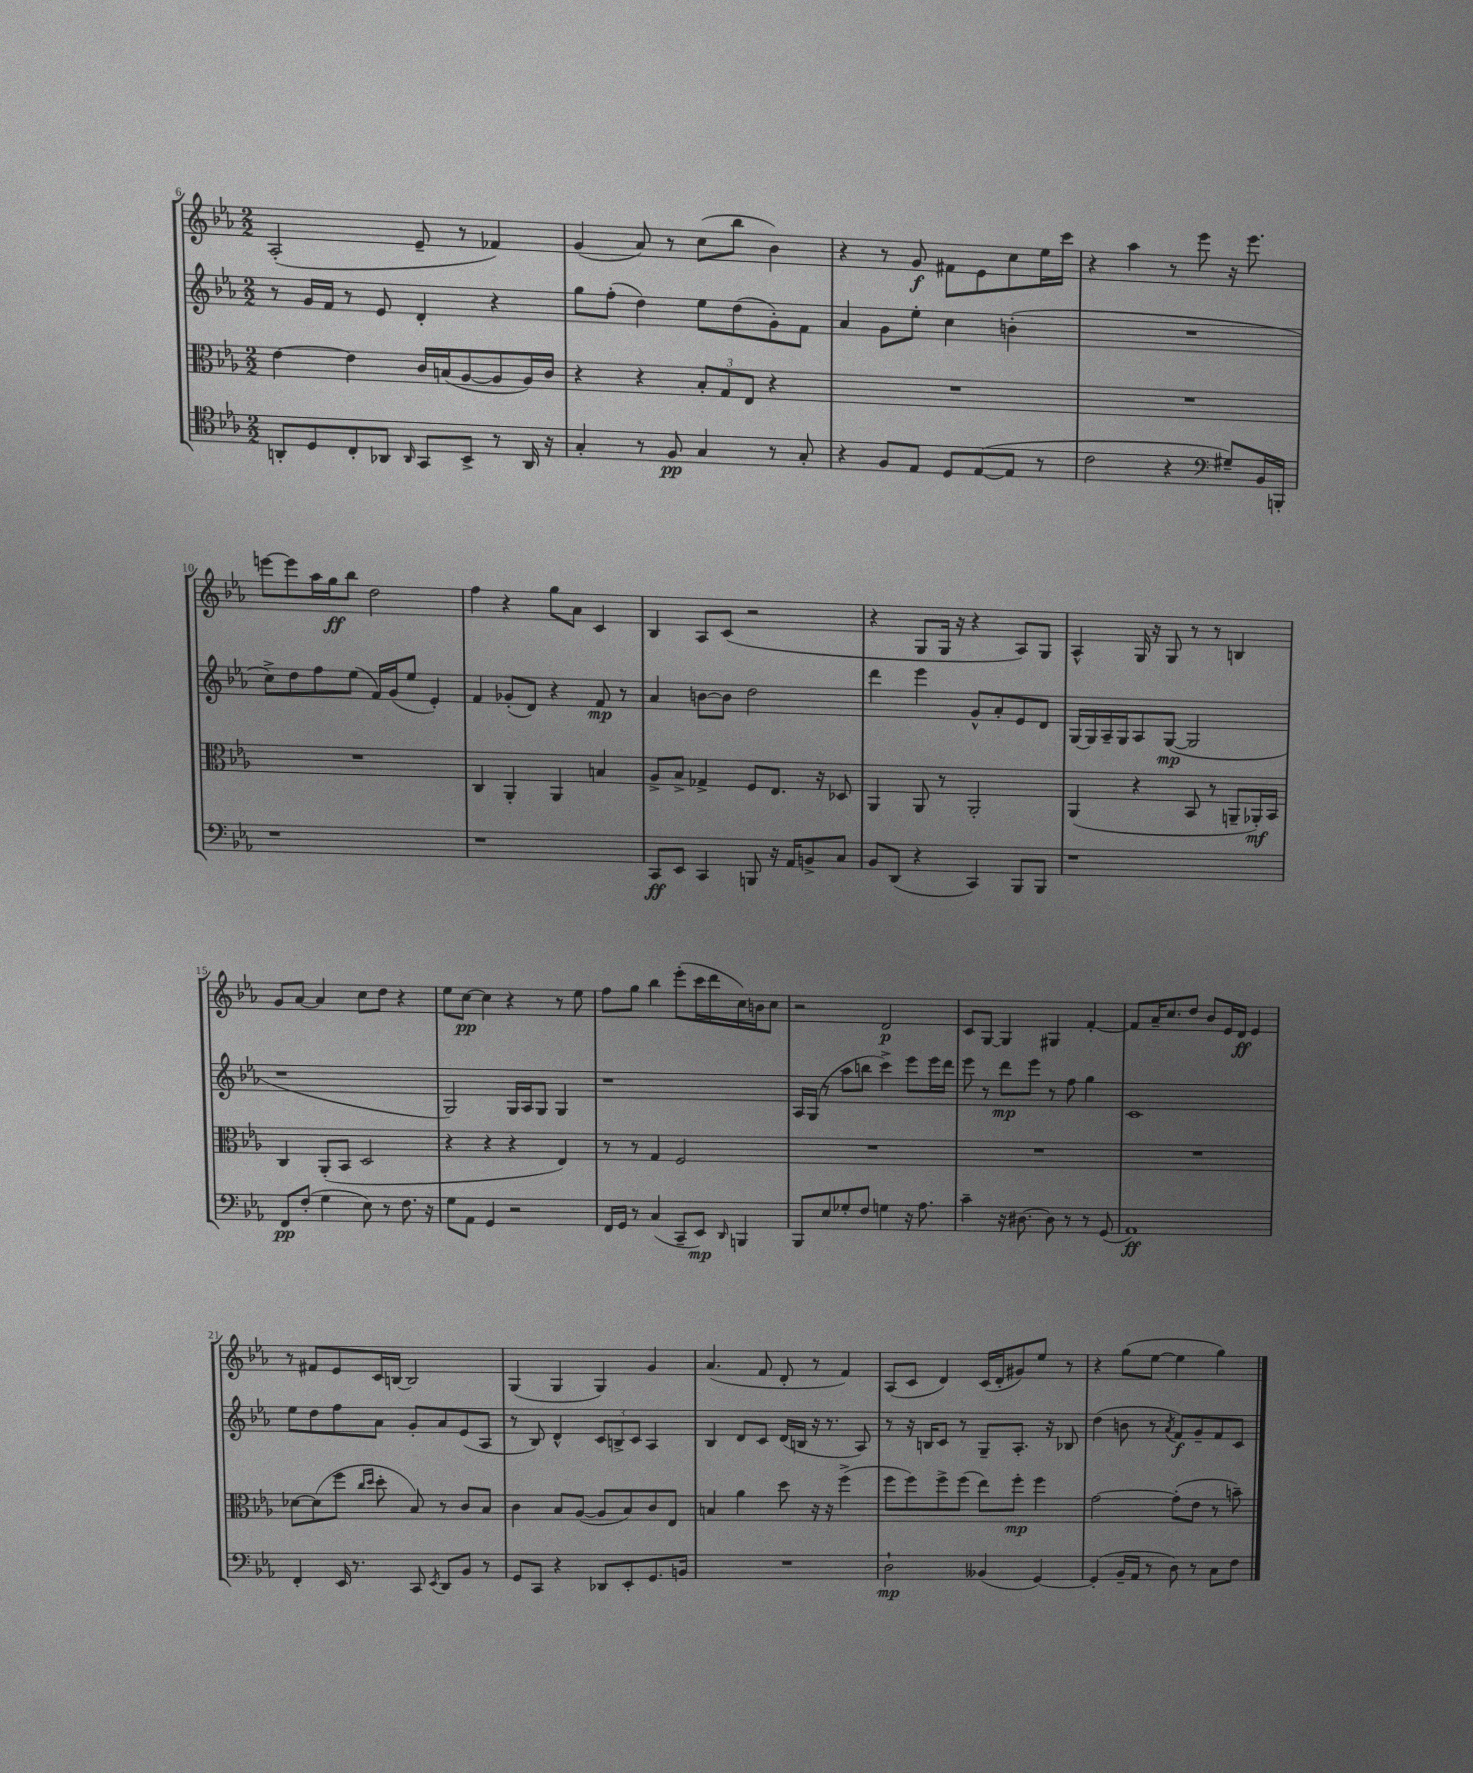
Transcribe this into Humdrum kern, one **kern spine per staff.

**kern	**dynam	**kern	**dynam	**kern	**dynam	**kern	**dynam
*part4	*part4	*part3	*part3	*part2	*part2	*part1	*part1
*staff4	*staff4	*staff3	*staff3	*staff2	*staff2	*staff1	*staff1
*clefC4	*	*clefC3	*	*clefG2	*	*clefG2	*
*k[b-e-a-]	*	*k[b-e-a-]	*	*k[b-e-a-]	*	*k[b-e-a-]	*
*M2/2	*	*M2/2	*	*M2/2	*	*M2/2	*
=6	=6	=6	=6	=6	=6	=6	=6
8AAn'/L	.	[4e-\	.	8r	.	(2A-'/	.
8D/	.	.	.	16g/LL	.	.	.
.	.	.	.	16f/JJ	.	.	.
8C'/	.	4e-\]	.	8r	.	.	.
8AA-X/J	.	.	.	8e-/	.	.	.
16qqAA-/	.	.	.	.	.	.	.
8GG/L	.	16c/LL	.	4d'/	.	8e-~/	.
.	.	(16Bn/J	.	.	.	.	.
8BB-^/J	.	[8A-/	.	.	.	8r	.
8r	.	8A-/]	.	4r	.	4f-X/)	.
16AA-/	.	16A-/L)	.	.	.	.	.
16r	.	16c/JJ	.	.	.	.	.
=7	=7	=7	=7	=7	=7	=7	=7
4G'/	.	4r	.	8gg\L	.	(4g/	.
.	.	.	.	(8ff'\J	.	.	.
8r	.	4r	.	4dd\)	.	8a-/)	.
8F/	pp	.	.	.	.	8r	.
4G/	.	12B-'/L	.	8ee-\L	.	(8cc\L	.
.	.	12G/	.	.	.	.	.
.	.	.	.	(8dd\	.	8bb-\J	.
.	.	12E-/J	.	.	.	.	.
8r	.	4r	.	8g'\)	.	4b-\)	.
8G'/	.	.	.	8f\J	.	.	.
=8	=8	=8	=8	=8	=8	=8	=8
4r	.	1r	.	4a-/	.	4r	.
8F/L	.	.	.	8g\L	.	8r	.
8E-/J	.	.	.	8ee-'\J	.	8g/	f
8D/L	.	.	.	4cc\	.	8f#X\L	.
([8E-/	.	.	.	.	.	8e-\	.
8E-/J]	.	.	.	(4bn'\	.	8cc\	.
8r	.	.	.	.	.	16ee-\L	.
.	.	.	.	.	.	16ccc\JJ	.
=9	=9	=9	=9	=9	=9	=9	=9
2c\	.	1r	.	1r	.	4r	.
.	.	.	.	.	.	4aa-\	.
4r	.	.	.	.	.	8r	.
.	.	.	.	.	.	8eee-\	.
*clefF4	*	*	*	*	*	*	*
8G#X~/L)	.	.	.	.	.	16r	.
.	.	.	.	.	.	8.eee-\	.
16BB-/L	.	.	.	.	.	.	.
16BBBn'/JJ	.	.	.	.	.	.	.
!!LO:LB:g=z
=10	=10	=10	=10	=10	=10	=10	=10
1r	.	1r	.	8cc^\L)	.	[8eeen\L	.
.	.	.	.	8dd\	.	8eee\]	.
.	.	.	.	8ff\	.	16aa-\L	.
.	.	.	.	.	.	16gg\J	ff
.	.	.	.	(8ee-\J	.	8bb-\J	.
.	.	.	.	16f/LL)	.	2dd\	.
.	.	.	.	(16g/J	.	.	.
.	.	.	.	8ee-/J	.	.	.
.	.	.	.	4e-'/)	.	.	.
=11	=11	=11	=11	=11	=11	=11	=11
1r	.	4C/	.	4f/	.	4ff\	.
.	.	4AA-'/	.	(8g-X'/L	.	4r	.
.	.	.	.	8d/J)	.	.	.
.	.	4AA-/	.	4r	.	8gg\L	.
.	.	.	.	.	.	8a-\J	.
.	.	4Bn/	.	8f/	mp	4c/	.
.	.	.	.	8r	.	.	.
=12	=12	=12	=12	=12	=12	=12	=12
8CC/L	ff	8A-^/L	.	4a-/	.	4B-/	.
8EE-/J	.	8B-^/J	.	.	.	.	.
4CC/	.	4G-X^/	.	[8bn\L	.	8A-/L	.
.	.	.	.	8b\J]	.	(8c/J	.
8BBBn/	.	8F/L	.	2dd\	.	2r	.
16r	.	8.E-/J	.	.	.	.	.
16AA-/KL	.	.	.	.	.	.	.
8BBn^/	.	.	.	.	.	.	.
.	.	16r	.	.	.	.	.
8C/J	.	8D-X/	.	.	.	.	.
=13	=13	=13	=13	=13	=13	=13	=13
8BB-/L	.	4AA-/	.	4ddd\	.	4r	.
(8DD/J	.	.	.	.	.	.	.
4r	.	8AA-/	.	4eee-\	.	8G/L	.
.	.	8r	.	.	.	16G/Jk	.
.	.	.	.	.	.	16r	.
4CC/)	.	2AA-'/	.	8g^^/L	.	4r	.
.	.	.	.	8a-'/	.	.	.
8BBB-/L	.	.	.	8e-/	.	8A-/L)	.
8BBB-/J	.	.	.	8d/J	.	8G/J	.
=14	=14	=14	=14	=14	=14	=14	=14
1r	.	(4AA-/	.	[16G/LL	.	4A-^^/	.
.	.	.	.	16G/]	.	.	.
.	.	.	.	16A-~/	.	.	.
.	.	.	.	16G/J	.	.	.
.	.	4r	.	8A-/	.	16G/	.
.	.	.	.	.	.	16r	.
.	.	.	.	([8G/J	mp	8G/	.
.	.	8BB-/	.	2G/]	.	8r	.
.	.	8r	.	.	.	8r	.
.	.	8AAn~/L	.	.	.	4Bn/	.
.	.	16AA-X'/L)	mf	.	.	.	.
.	.	16BB-/JJ	.	.	.	.	.
!!LO:LB:g=z
=15	=15	=15	=15	=15	=15	=15	=15
8FF/L	pp	4C/	.	1r	.	8g/L	.
(8F'/J	.	.	.	.	.	[8a-/J	.
4G\	.	(8AA-'/L	.	.	.	4a-/]	.
.	.	8BB-/J	.	.	.	.	.
8E-\)	.	2D/	.	.	.	8cc\L	.
8r	.	.	.	.	.	8dd\J	.
8.F\	.	.	.	.	.	4r	.
16r	.	.	.	.	.	.	.
=16	=16	=16	=16	=16	=16	=16	=16
8G\L	.	4r	.	2G/)	.	8ee-\L	.
8AA-\J	.	.	.	.	.	[8cc\J	pp
4GG/	.	4r	.	.	.	4cc\]	.
2r	.	4r	.	16G/LL	.	4r	.
.	.	.	.	16A-/J	.	.	.
.	.	.	.	8G/J	.	.	.
.	.	4E-/)	.	4G/	.	8r	.
.	.	.	.	.	.	8ee-\	.
=17	=17	=17	=17	=17	=17	=17	=17
16FF/LL	.	8r	.	1r	.	8ff\L	.
16GG/JJ	.	.	.	.	.	.	.
8r	.	8r	.	.	.	8gg\J	.
(4C/	.	4G/	.	.	.	4bb-\	.
8CC~/L	.	2F/	.	.	.	(8eee-'\L	.
8EE-/J)	mp	.	.	.	.	16ccc\L	.
.	.	.	.	.	.	16ddd\	.
16qqDD/	.	.	.	.	.	.	.
4BBBn/	.	.	.	.	.	16cc\)	.
.	.	.	.	.	.	16bn\J	.
.	.	.	.	.	.	8cc\J	.
=18	=18	=18	=18	=18	=18	=18	=18
8BBB-/L	.	1r	.	16A-/LL	.	2r	.
.	.	.	.	(16G/JJ	.	.	.
8E-/	.	.	.	8r	.	.	.
8G-X'/	.	.	.	8aa-\L	.	.	.
8F/J	.	.	.	8bbn\J	.	.	.
4Gn\	.	.	.	4ccc^\)	.	2d/	p
16r	.	.	.	8eee-\L	.	.	.
8.A-\	.	.	.	.	.	.	.
.	.	.	.	16eee-\L	.	.	.
.	.	.	.	16ddd\JJ	.	.	.
=19	=19	=19	=19	=19	=19	=19	=19
4c~\	.	1r	.	8eee-\	.	8c/L	.
.	.	.	.	8r	.	[8G/J	.
16r	.	.	.	8ddd\L	mp	4G/]	.
[8.D#X\	.	.	.	.	.	.	.
.	.	.	.	8eee-\J	.	.	.
8D#\]	.	.	.	8r	.	4G#X/	.
8r	.	.	.	8ff\	.	.	.
8r	.	.	.	4gg\	.	[4f'/	.
(8GG/	.	.	.	.	.	.	.
=20	=20	=20	=20	=20	=20	=20	=20
1AA-)	ff	1r	.	1c	.	8f/L]	.
.	.	.	.	.	.	16a-~/K	.
.	.	.	.	.	.	8.cc/	.
.	.	.	.	.	.	8dd/J	.
.	.	.	.	.	.	8b-/L	.
.	.	.	.	.	.	16e-/L	.
.	.	.	.	.	.	16d/JJ	ff
.	.	.	.	.	.	4e-/	.
!!LO:LB:g=z
=21	=21	=21	=21	=21	=21	=21	=21
4FF'/	.	[8d-X\L	.	8ee-\L	.	8r	.
.	.	(8d-\]	.	8dd\	.	8f#X/L	.
16EE-/	.	8ff\J	.	8ff\	.	8e-/	.
8.r	.	.	.	.	.	.	.
.	.	16qqcc/LL	.	.	.	.	.
.	.	16qqdd/JJ	.	.	.	.	.
.	.	8dd'\	.	8a-\J	.	16c/L	.
.	.	.	.	.	.	[16Bn/JJ	.
8CC/	.	8B-/)	.	8g'/L	.	2B/]	.
8qEE-/	.	.	.	.	.	.	.
8DD/L	.	8r	.	8a-/	.	.	.
8BB-/J	.	8c/L	.	(8e-/	.	.	.
8r	.	8B-/J	.	8A-/J	.	.	.
=22	=22	=22	=22	=22	=22	=22	=22
8GG/L	.	4c\	.	8r	.	(4G/	.
8CC/J	.	.	.	8B-/)	.	.	.
4r	.	8B-/L	.	4d^^/	.	4G/	.
.	.	([8A-/J	.	.	.	.	.
8DD-X/L	.	8A-/L]	.	12c/L	.	4G/)	.
.	.	.	.	12Bn^/	.	.	.
8EE-'/	.	8B-/)	.	.	.	.	.
.	.	.	.	12c/J	.	.	.
8.GG/	.	8c/	.	4A-/	.	4g/	.
.	.	8E-/J	.	.	.	.	.
16BBn/Jk	.	.	.	.	.	.	.
=23	=23	=23	=23	=23	=23	=23	=23
1r	.	4Bn/	.	4B-/	.	(4.a-/	.
.	.	4a-\	.	8d/L	.	.	.
.	.	.	.	8c/J	.	8f/	.
.	.	8dd\	.	(16d/LL	.	8d'/	.
.	.	.	.	16Bn/JJ	.	.	.
.	.	16r	.	16r	.	8r	.
.	.	16r	.	8.r	.	.	.
.	.	(4ff^\	.	.	.	4f/)	.
.	.	.	.	8A-/)	.	.	.
=24	=24	=24	=24	=24	=24	=24	=24
2D`\	mp	8ff\L	.	8r	.	(8A-/L	.
.	.	8ff\)	.	16r	.	8c/J	.
.	.	.	.	16Bn/KL	.	.	.
.	.	8ff^\	.	8c/J	.	4d/)	.
.	.	(8ff\J	.	8r	.	.	.
(4BB--X/	.	8ee-\L)	.	8G~/L	.	(16c/LL	.
.	.	.	.	.	.	16d'/J	.
.	.	8ff'\J	mp	8.A-'/J	.	8g#X/)	.
[4GG/)	.	4ff\	.	.	.	8ee-/J	.
.	.	.	.	16r	.	.	.
.	.	.	.	8B-X/	.	8r	.
=25	=25	=25	=25	=25	=25	=25	=25
(4GG'/]	.	[2g\	.	(4dd\	.	4r	.
16BB-~/LL	.	.	.	8bn\	.	(8gg\L	.
16AA-/JJ	.	.	.	.	.	.	.
8r	.	.	.	8r	.	[8ee-\J	.
.	.	.	.	8qa-/	.	.	.
8D\)	.	(8g'\L]	.	8f/L)	f	4ee-\]	.
8r	.	8e-\J	.	8g~/	.	.	.
8C\L	.	8r	.	8f/	.	4gg\)	.
8F\J	.	8bn~\)	.	8c/J	.	.	.
==	==	==	==	==	==	==	==
*-	*-	*-	*-	*-	*-	*-	*-
